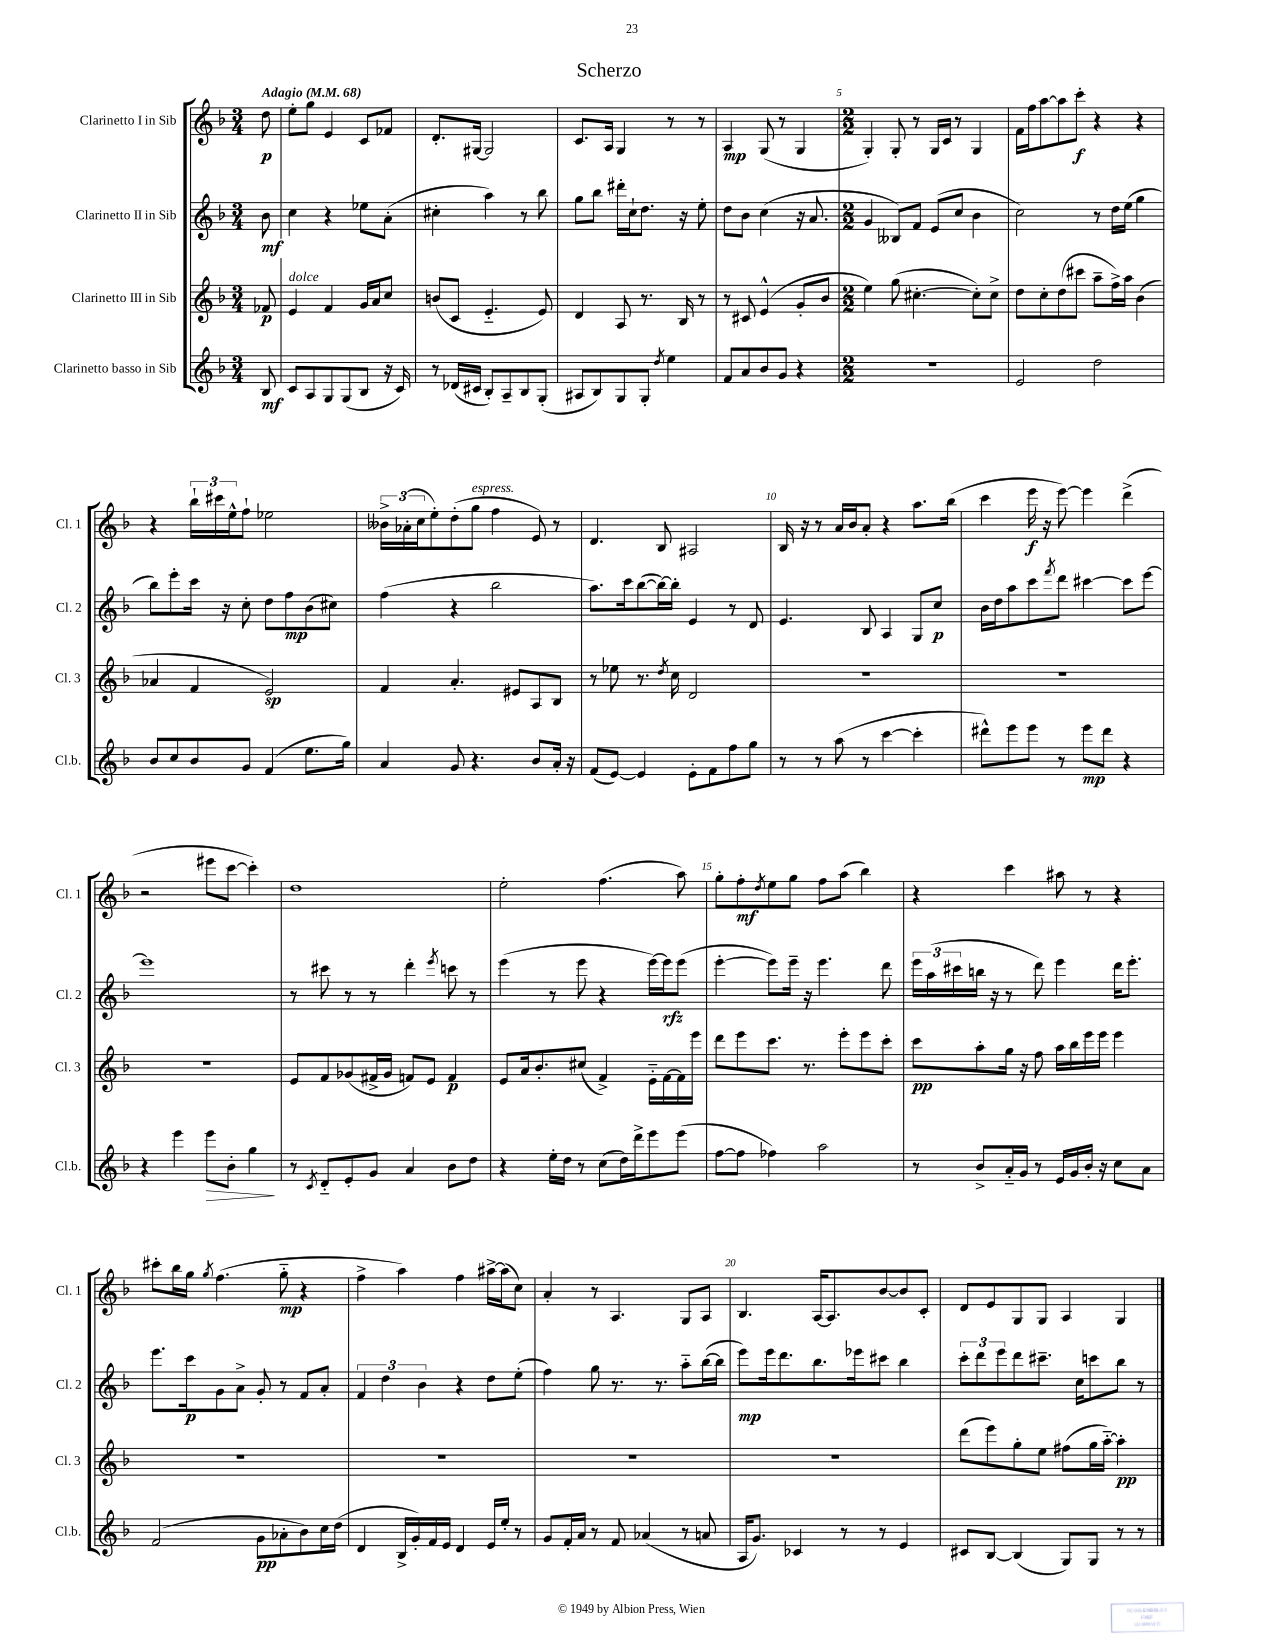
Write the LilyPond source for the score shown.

\header { title = "Scherzo" }
<<
\new StaffGroup <<
\new Staff = "s0" \with { instrumentName = "Clarinetto I in Sib" shortInstrumentName = "Cl. 1" } {
    \clef treble \key f \major \numericTimeSignature \time 3/4 \partial 8 \tempo "Adagio" 4 = 68
    d''8\p |
    e''8-. g''8 e'4 c'8 fes'8 |
    d'8.-. gis16~ gis2 |
    c'8. a16 g4 r8 r8 |
    a4\mp g8( r8 g4 |
    \numericTimeSignature \time 2/2 g4-.) g8-. r8 g16 c'16 r8 g4 |
    f'16 f''16 a''8~ a''8 c'''8-.\f r4 r4 |
    r4 \tuplet 3/2 { bes''16-! cis'''16 e''16-^ } f''8-! ees''2 |
    \tuplet 3/2 { beses'16-> aes'16-.( c''16 } e''8-.) d''8-.( g''8^\markup { \italic "espress." } f''4 e'8) r8 |
    d'4. bes8 ais2 |
    bes16 r16 r8 a'16 bes'16 a'8-. r4 a''8. bes''16( |
    c'''4 e'''16\f r16 e'''8~) e'''4 d'''4->( |
    r2 eis'''8 c'''8~ c'''4-.) |
    d''1 |
    e''2-. f''4.( a''8) |
    g''8-. f''8-.\mf \acciaccatura { d''8 } e''8 g''8 f''8 a''8( bes''4) |
    r4 c'''4 ais''8 r8 r4 |
    cis'''8-. bes''16 g''16 \acciaccatura { g''8 } f''4.( g''8-_\mp r4 |
    f''4-> a''4) f''4 ais''16~-> ais''16( c''8) |
    a'4-. r8 a4. g8 a8 |
    bes4. a16~ a8. bes'8~ bes'8 c'8-. |
    d'8 e'8 g8 g8 a4 g4 \bar "|." |
}
\new Staff = "s1" \with { instrumentName = "Clarinetto II in Sib" shortInstrumentName = "Cl. 2" } {
    \clef treble \key f \major \numericTimeSignature \time 3/4 \partial 8
    bes'8\mf |
    c''4 r4 ees''8 a'8-.( |
    cis''4-. a''4) r8 bes''8 |
    g''8 bes''8 dis'''16-. c''16-! d''8. r16 e''8-. |
    d''8 bes'8 c''4( r16 a'8. |
    \numericTimeSignature \time 2/2 g'4 beses8) f'8 e'8( c''8 bes'4 |
    c''2) r8 d''16 e''16( g''4 |
    bes''8) e'''8-. c'''16 r16 c''8-. d''8 f''8\mp bes'8( cis''8) |
    f''4( r4 bes''2 |
    a''8.) c'''16 bes''8~( bes''16~) bes''16-. e'4 r8 d'8 |
    e'4. bes8 a4 g8 c''8\p |
    bes'16 d''16 a''8 c'''8 \acciaccatura { f'''8 } d'''8 cis'''4~ cis'''8 e'''8~ |
    e'''1 |
    r8 cis'''8 r8 r8 d'''4-. \acciaccatura { e'''8 } c'''8 r8 |
    e'''4( r8 e'''8 r4 e'''16~) e'''16\rfz e'''8( |
    e'''4~-. e'''8) e'''16-- r16 e'''4. d'''8 |
    \tuplet 3/2 { e'''16 a''16( cis'''16 } b''16 r16 r8 d'''8) e'''4 d'''16 e'''8.-. |
    e'''8. c'''16\p g'8 a'8-> g'8-. r8 f'8 a'8-. |
    \tuplet 3/2 { f'4 d''4 bes'4 } r4 d''8 e''8-.( |
    f''4) g''8 r8. r8. a''8-_ bes''16~( bes''16 |
    e'''8\mp) e'''16 d'''8. bes''8. ees'''16 cis'''8 bes''4 |
    \tuplet 3/2 { c'''8-. d'''8 e'''8 } d'''8 cis'''8.-- c''16 c'''8 bes''8 r8 \bar "|." |
}
\new Staff = "s2" \with { instrumentName = "Clarinetto III in Sib" shortInstrumentName = "Cl. 3" } {
    \clef treble \key f \major \numericTimeSignature \time 3/4 \partial 8
    fes'8\p |
    e'4^\markup { \italic "dolce" } f'4 g'16 a'16 c''8 |
    b'8( c'8 e'4.-_ e'8) |
    d'4 a8 r8. bes16 r8 |
    r8 cis'8 e'4-^( g'8-. bes'8 |
    \numericTimeSignature \time 2/2 e''4) g''8( cis''4.~-. cis''8-.) cis''8-> |
    d''8 c''8-. d''8( cis'''8 a''8-- f''16->) a''16 bes'4( |
    aes'4 f'4 e'2\sp) |
    f'4 a'4.-. eis'8 a8 bes8 |
    r8 ees''8 r8. \acciaccatura { d''8 } c''16 d'2 |
    R1 |
    R1 |
    R1 |
    e'8 f'8 ges'8( fis'16-> ges'16 f'8) e'8 f'4\p |
    e'8 a'16 bes'8.-. cis''8( f'4->) e'16-_ f'16~ f'16 e'''16 |
    d'''8 e'''8 c'''8. r8. e'''8-. e'''8 c'''8-. |
    c'''8\pp a''8-. g''16 r16 f''8 a''16 bes''16 e'''16 e'''16 e'''4 |
    R1 |
    R1 |
    R1 |
    R1 |
    d'''8( e'''8) g''8-. e''8 fis''8( g''16 a''16~-_) a''4-.\pp \bar "|." |
}
\new Staff = "s3" \with { instrumentName = "Clarinetto basso in Sib" shortInstrumentName = "Cl.b." } {
    \clef treble \key f \major \numericTimeSignature \time 3/4 \partial 8
    bes8\mf |
    c'8 a8 g8 g8( bes8 r16 c'16) |
    r8 des'16( cis'16 bes8-.) a8-- bes8 g8-.( |
    ais8 bes8) g8 g8-. \acciaccatura { d''8 } e''4 |
    f'8 a'8 bes'8 g'8 r4 |
    \numericTimeSignature \time 2/2 r1 |
    e'2 d''2 |
    bes'8 c''8 bes'8 g'8 f'4( e''8. g''16) |
    a'4 g'8 r4. bes'8 a'16-. r16 |
    f'8( e'8~) e'4 e'8-. f'8 f''8 g''8 |
    r8 r8 a''8( r8 c'''4~ c'''4-. |
    dis'''8-^) e'''8 e'''8 r8 e'''8\mp dis'''8 r4 |
    r4 e'''4 e'''8\> bes'8-. g''4\! |
    r8 \acciaccatura { c'8 } d'8-_ e'8-. g'8 a'4 bes'8 d''8 |
    r4 e''16-. d''16 r8 c''8( d''16) d'''16-> e'''8 e'''8( |
    f''8~ f''8 fes''4) a''2 |
    r8 bes'8-> a'16-_ g'16 r8 e'16 g'16 bes'16-. r16 c''8 a'8 |
    f'2( g'8\pp aes'8-. bes'8) c''16 d''16( |
    d'4 bes16-> g'16-.) f'16 e'16 d'4 e'16 e''16-. r8 |
    g'8 f'16-. a'16 r8 f'8 aes'4( r8 a'8 |
    a16 g'8.) ces'4 r8 r8 e'4 |
    cis'8 bes8~ bes4( g8) g8 r8 r8 \bar "|." |
}
>>
>>
\layout { \context { \Score \override BarNumber.break-visibility = ##(#f #t #t) barNumberVisibility = #(every-nth-bar-number-visible 5) } }
